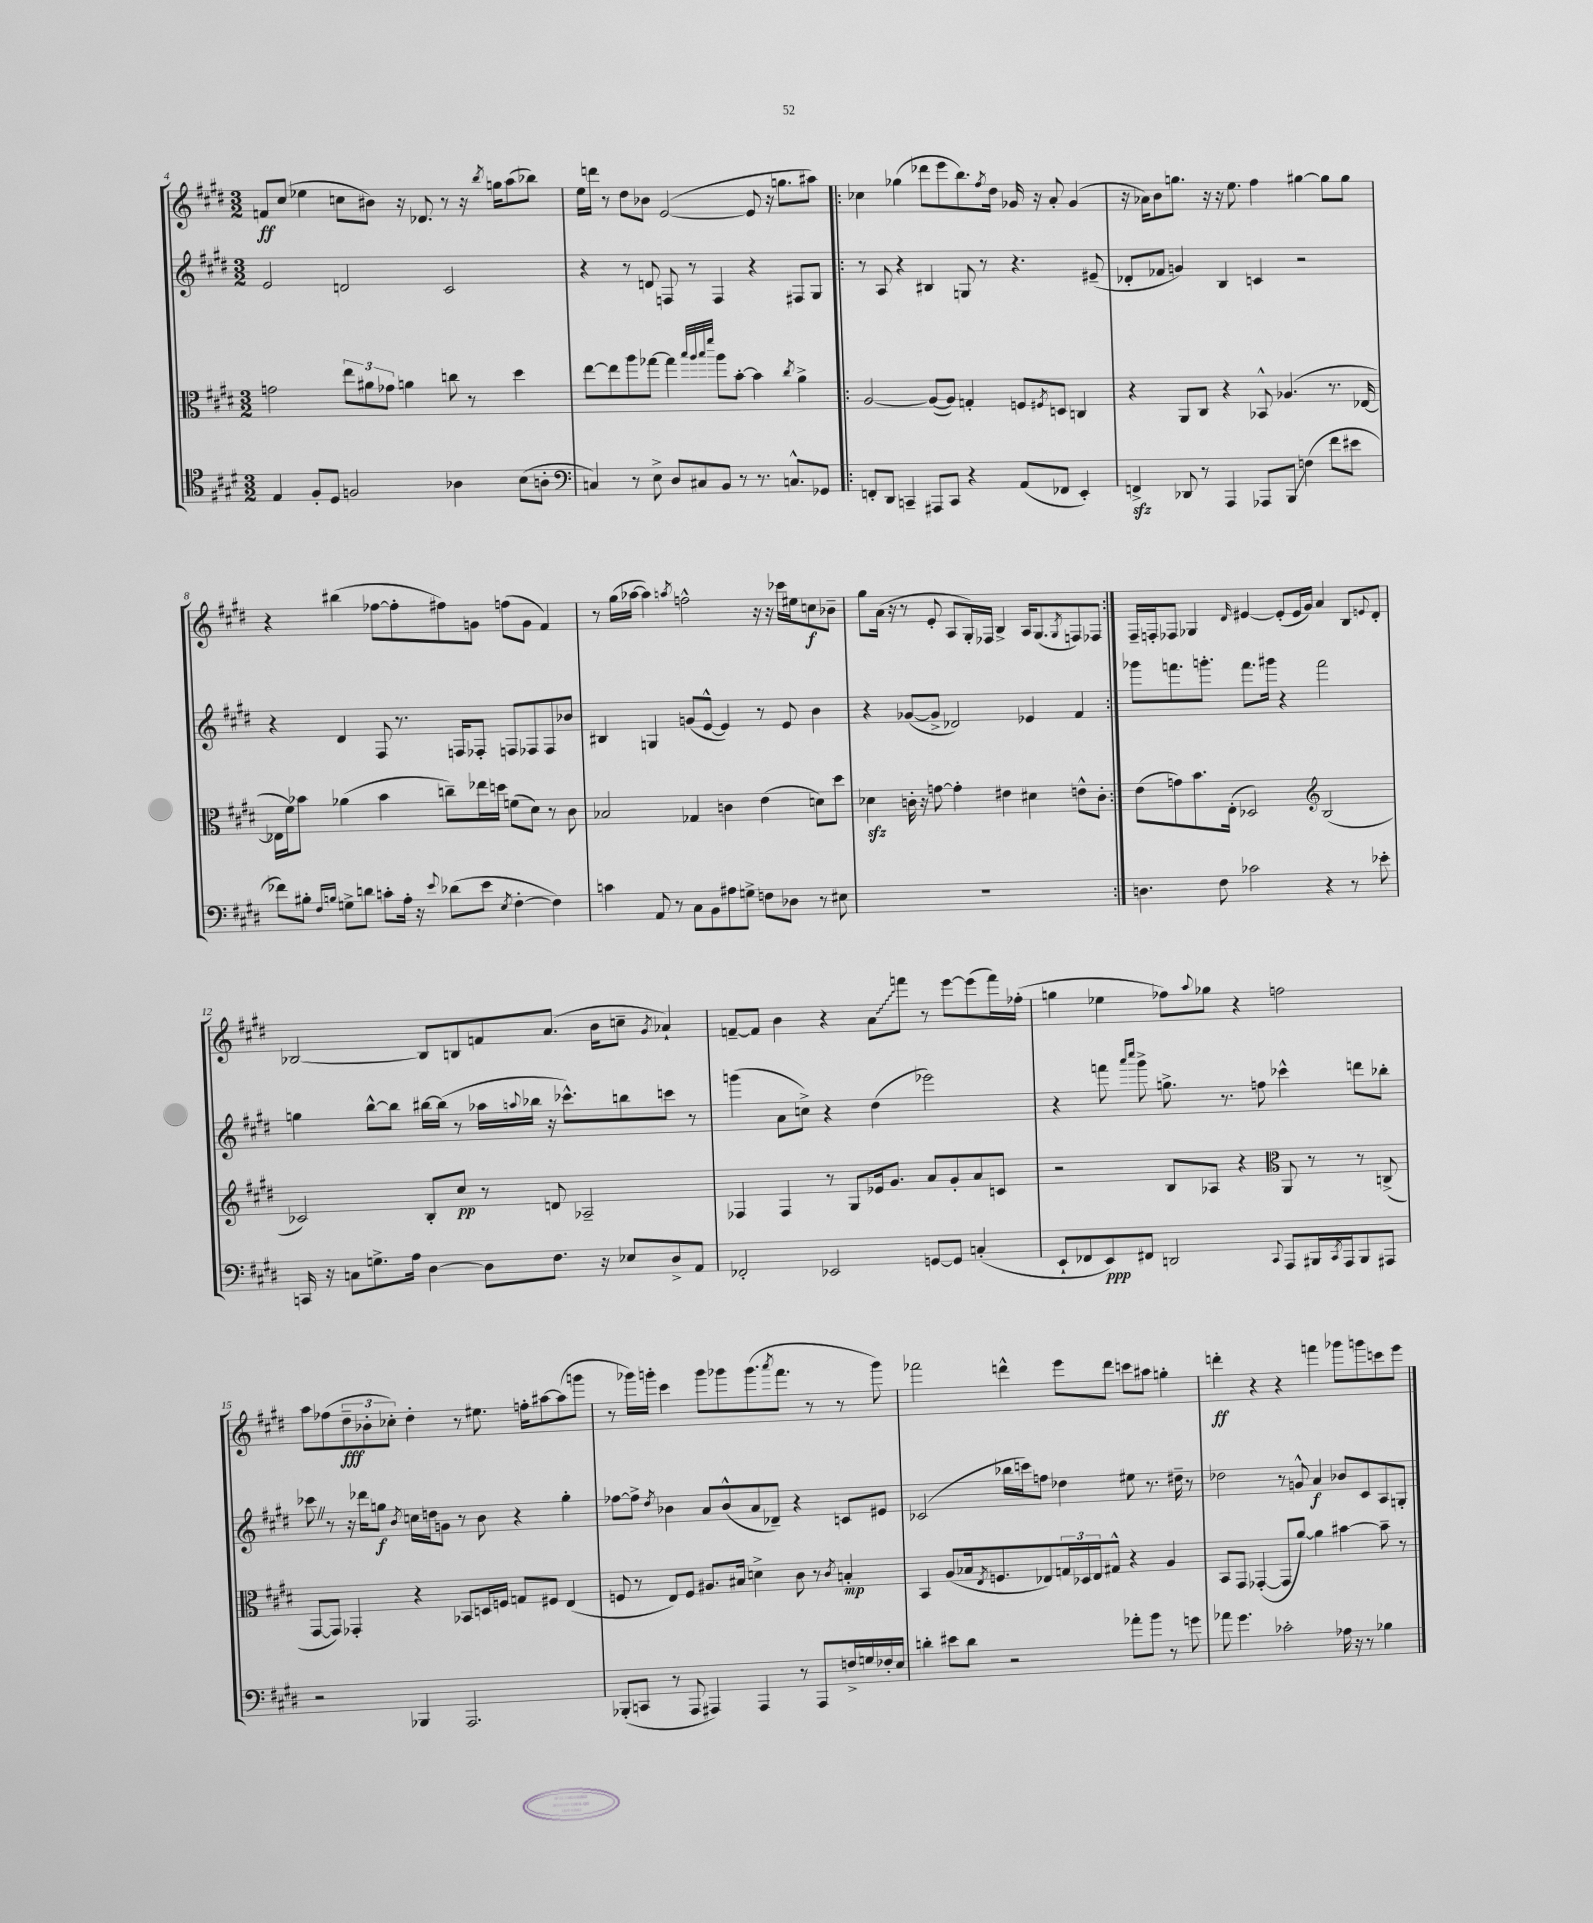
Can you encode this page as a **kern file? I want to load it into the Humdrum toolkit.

**kern	**kern	**kern	**kern
*staff4	*staff3	*staff2	*staff1
*clefC4	*clefC3	*clefG2	*clefG2
*k[f#c#g#d#]	*k[f#c#g#d#]	*k[f#c#g#d#]	*k[f#c#g#d#]
*M3/2	*M3/2	*M3/2	*M3/2
4E	2g	2e	8f
.	.	.	(8cc#
8F#'	.	.	4ee-
8D#	.	.	.
2F	12ee	2d	8cc
.	12a#	.	.
.	.	.	8b#)
.	12g-	.	.
.	4a	.	16r
.	.	.	8.d-
4A-	8cc	2c#	8r
.	8r	.	16r
.	.	.	8qbb
.	.	.	16gg
(8B	4dd#	.	(8aa
8A'	.	.	8bb-)
=	=	=	=
*clefF4	*	*	*
4C)	[8ee	4r	16ee
.	.	.	16ddd
.	8ee]	.	8r
8r	8aa	8r	8dd#
8E^	[8gg-	8d	8b-
8D#	4gg-]	8F	([2e
8C#	.	8r	.
.	32qqbb	.	.
.	32qqaa	.	.
.	32qqbb	.	.
.	32qqfff#	.	.
8BB	8aa	4F	.
8r	[8b'	.	.
8.r	4b]	4r	8e]
.	.	.	16r
8.C^^	.	.	8.gg
.	8qcc#	.	.
.	4a^	8F#	.
8GG-	.	8G#	8aa#)
=!|:	=!|:	=!|:	=!|:
8FF'	[2A	8r	4cc-
8DD#	.	8A	.
4CC~	.	4r	(4gg-
8AAA#	(8A_	4B#	8ddd-
8CC	8A])	.	8eee
4r	4G'	8G	8.bb)
.	.	8r	.
.	.	.	8qff#
.	.	.	16dd#
(8AA	8F	4.r	16g-
.	.	.	16r
.	8qF#	.	.
8FF-	8D	.	8a'
4EE')	4C	.	(4g-
.	.	(8e#~	.
=	=	=	=
4FF^	4r	8d-'	16r
.	.	.	16a-)
.	.	8f-	8b
8DD-	8AA	4g)	8.gg
8r	8C#	.	.
.	.	.	16r
4AAA	4r	4B	16r
.	.	.	8.ee
8AAA-	8BB-^^	4c	4ff#
8BBB	(4.A-	.	.
(4F	.	2r	[4gg#
8f#	8.r	.	8gg#]
8e#	.	.	8gg#
.	[16E-	.	.
=	=	=	=
8f-)	16E-]	4r	4r
.	16f#)	.	.
8B#'	8b-	.	.
16qqF#	.	.	.
16qqB	.	.	.
8G^	(4a-	4d#	(4bb#
8d	.	.	.
8c'	4b-	8F#	[8ff-
16A'	.	8.r	8ff-']
16r	.	.	.
8qqe	.	.	.
(8d-	8cc~)	.	8ff#)
.	.	16F	.
8e	16ee-	8F-'	8g
.	16dd	.	.
8qE	.	.	.
[4F#'	(8f	8F	(8ff
.	8d#)	8F-	8g
4F#])	8r	8F-	4f#)
.	8c#	8b-	.
=	=	=	=
4c	2B-	4B#	8r
.	.	.	(16gg#
.	.	.	[16aa-
8AA	.	4G	4aa-])
8r	.	.	.
.	.	.	8qaa
8C#	4G-	(8g	2ff^^
8BB	.	[8e^^	.
8A#	4c	4e])	.
8G^	.	.	.
8F	(4e	8r	16r
.	.	.	16r
8D-	.	8e	16ccc-
.	.	.	16ee#
8r	8d)	4b	8cc
8E#	8dd#	.	8b-~
=	=	=	=
1.r	4d-	4r	8gg#
.	.	.	(16a
.	.	.	16r
.	16c'	([8g-	8r
.	16r	.	.
.	[8g	8g-^]	8e'
.	4g']	2d-)	8A
.	.	.	16G#')
.	.	.	16F-
.	4e#	.	4B^
.	4d#	4e-	16A
.	.	.	(8.G#
.	.	.	8qG#
.	8e^^	4f#	8F)
.	8c'	.	8F-
=:|!	=:|!	=:|!	=:|!
4.D	(8e	8ggg-	16F#~
.	.	.	16F'
.	8g)	8.fff	8F-
.	8.b	.	4G-
.	.	8.ggg'	.
8F#	.	.	.
.	(16E'	.	.
.	.	.	16qqd#
2c-	2D-)	8.fff	[4e#
.	.	16ggg#	.
.	.	4r	(8e#']
.	.	.	16e#
.	.	.	16g#)
*	*clefG2	*	*
4r	(2B	2fff	4a
8r	.	.	8B
.	.	.	8qqe
8e-'	.	.	8d#'
=	=	=	=
16CC	2c-)	4gg	[2B-
16r	.	.	.
8C	.	.	.
8.G^	.	[8bb^^	.
.	.	8bb]	.
16A	.	.	.
[4D#	8B'	[16bb#	8B-]
.	.	(16bb#]	.
.	8cc#	8r	8B
8D#]	8r	16aa-	8f
.	.	8qqaa	.
.	.	16bb-	.
8.F#	8d	16r	(8.a
.	.	8.ccc-^^)	.
.	2A-~	.	.
16r	.	.	16b
8E-	.	8bb	8cc~
.	.	.	8qg#
8D#^	.	8ccc	4a-`)
8AA	.	8r	.
=	=	=	=
2FF-'	4F-	(4ggg	[8f~
.	.	.	8f]
.	4F-	8a	4b
.	.	8cc^)	.
2EE-	8r	4r	4r
.	8G#	.	.
.	16e-	(4dd#	8a
.	8.g#	.	.
.	.	.	8fff
[8GG	8a	2eee-)	8r
8GG]	8g#'	.	[8eee
(4C'	8a	.	(8eee]
.	8c	.	16fff)
.	.	.	(16ff-'
=	=	=	=
8EE`	2r	4r	4gg
8FF-	.	.	.
8EE)	.	8fff	4ee-
.	.	16qqaaa	.
.	.	16qqcccc#	.
8FF#	.	8ggg#^	.
2DD	8B	8.gg^	8ff-)
.	.	.	8qqaa
.	8A-	.	8gg-
.	.	8.r	.
.	4r	.	4r
.	.	8ff	.
*	*clefC3	*	*
8qqCC#	.	.	.
8AAA	8AA	4ccc-^^	2ff
16BBB#	8r	.	.
8qCC#	.	.	.
16AAA	.	.	.
8BBB#	8r	8ddd	.
8AAA#	(8C^	8bb-'	.
=	=	=	=
2r	[8GG#	8ccc-	8aa
.	8GG#])	8r	(8ff-
.	4GG-'	16r	12dd#~
.	.	16ddd-	.
.	.	.	12b-'
.	.	8gg	.
.	.	.	12cc-')
.	.	8qb	.
4BBB-	4r	16cc	4dd#'
.	.	16dd	.
.	.	8g	.
2.AAA	8BB-	8r	8r
.	16D	8b	8.ee#
.	16F	.	.
.	8G	4r	.
.	.	.	16ff'
.	8F#	.	[8aa#
.	(4E	4gg'	(8aa#]
.	.	.	8ggg
=	=	=	=
(8BBB-'	8F	[8ff-	8r
8CC	8r	8ff-^]	16ggg-)
.	.	.	16ggg'
.	.	8qdd#	.
8r	8E)	4b-	4ccc#
8AAA	8F	.	.
4AAA#)	8.A#	8a	8ggg
.	.	(8b-^^	8ggg-
.	16B#	.	.
4AAA#	4d^	8a	(8.ggg-
.	.	8d-~)	.
.	.	.	8qaaa
.	.	.	8.fff#
8r	8c#	4r	.
8AAA#	8r	.	8r
.	8qc#	.	.
16F^	4B'	8c	8r
16G	.	.	.
16F-'	.	8e#	8ggg-)
16E	.	.	.
=	=	=	=
4d'	4BB	(2c-	2fff-
8e#	(8A	.	.
8d	16B-	.	.
.	8qE	.	.
.	8.F	.	.
2r	.	16bb-	4ddd^^
.	.	16ccc)	.
.	8E-)	8ff	.
.	24G	4dd-	8eee
.	24D-	.	.
.	24E-	.	.
.	8G#^^	.	8ddd
8a-'	4r	8ee#	8ccc
8b	.	8.r	8aa#
8r	4A	.	4gg'
.	.	16dd#~	.
8g	.	8r	.
=	=	=	=
8a-	8BB	2dd-	4ddd'
4.g#	8GG#	.	.
.	([4GG-'	.	4r
2c-'	8GG-]	8r	4r
.	[8a)	8g^^	.
.	4a]	4a	4fff
16A-	[4b#	8b-	8ggg-
16r	.	.	.
8r	.	8c#	8ggg
4B-	8b#~]	8A	8ccc
.	8r	8G'	8eee
==	==	==	==
*-	*-	*-	*-
